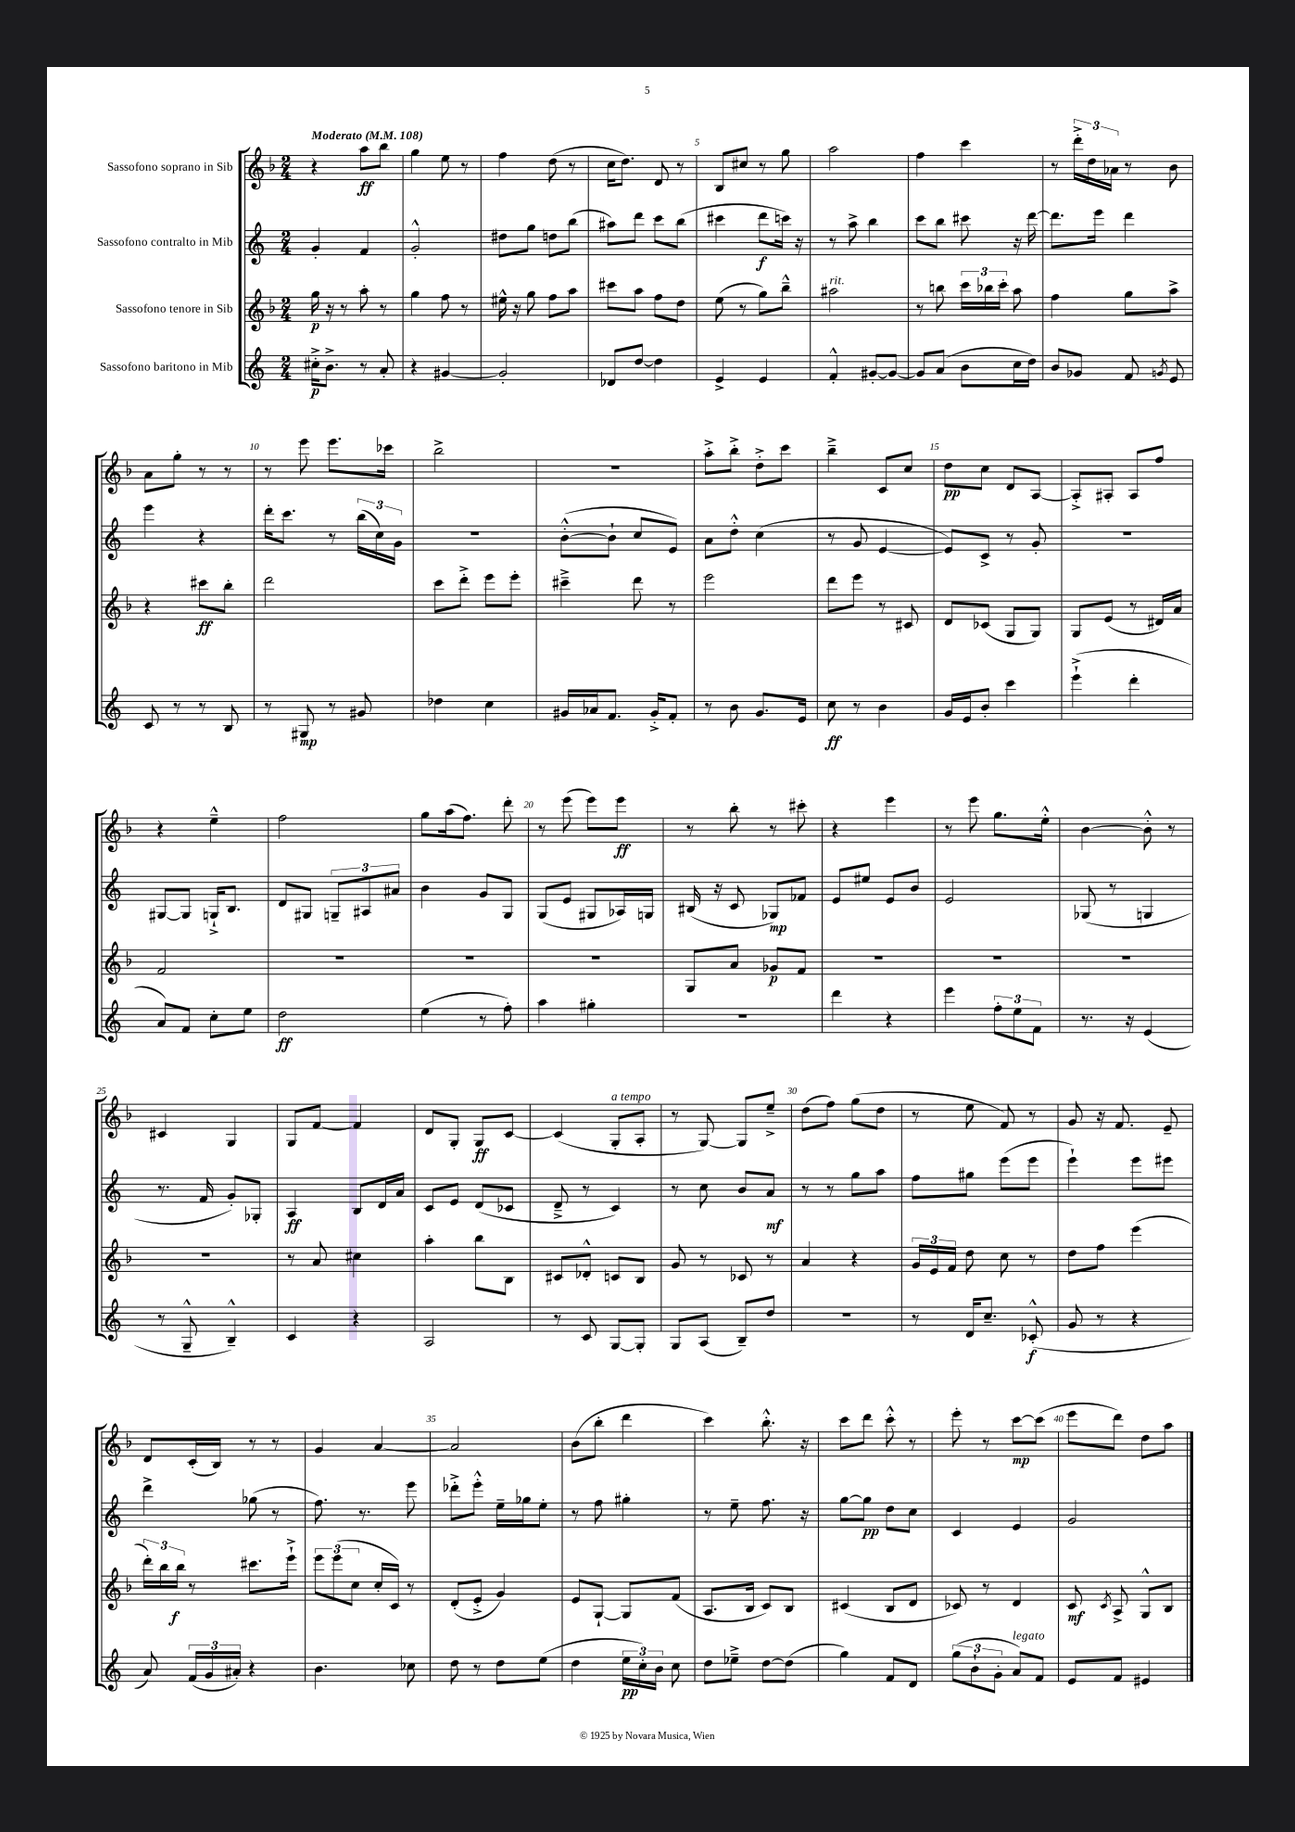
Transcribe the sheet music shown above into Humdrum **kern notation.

**kern	**dynam	**kern	**dynam	**kern	**dynam	**kern	**dynam
*part4	*part4	*part3	*part3	*part2	*part2	*part1	*part1
*staff4	*staff4	*staff3	*staff3	*staff2	*staff2	*staff1	*staff1
*I"Sassofono baritono in Mib	*	*I"Sassofono tenore in Sib	*	*I"Sassofono contralto in Mib	*	*I"Sassofono soprano in Sib	*
*clefG2	*	*clefG2	*	*clefG2	*	*clefG2	*
*k[]	*	*k[b-]	*	*k[]	*	*k[b-]	*
*M2/4	*	*M2/4	*	*M2/4	*	*M2/4	*
*MM108	*	*MM108	*	*MM108	*	*MM108	*
=1	=1	=1	=1	=1	=1	=1	=1
!	!	!	!	!	!	!LO:TX:a:B:t=Moderato	!
16cc#X'^\KL	p	16gg\	p	4g'/	.	4r	.
8.b^\J	.	16r	.	.	.	.	.
.	.	8r	.	.	.	.	.
8r	.	8aa'\	.	4f/	.	8aa\L	ff
8a'/	.	8r	.	.	.	8bb-\J	.
=2	=2	=2	=2	=2	=2	=2	=2
4r	.	4gg\	.	2g'^^/	.	4gg\	.
[4g#X/	.	8ff\	.	.	.	8ee\	.
.	.	8r	.	.	.	8r	.
=3	=3	=3	=3	=3	=3	=3	=3
2g#'/]	.	16ee#X^^\	.	8dd#X\L	.	4ff\	.
.	.	16r	.	.	.	.	.
.	.	8gg\	.	8gg\J	.	.	.
.	.	8ff\L	.	8ddn\L	.	(8dd\	.
.	.	8aa\J	.	(8bb\J	.	8r	.
=4	=4	=4	=4	=4	=4	=4	=4
8d-X/L	.	8ccc#X\L	.	8aa#X\L)	.	16cc\KL	.
.	.	.	.	.	.	8.dd\J)	.
[8dd/J	.	8aa\J	.	8ddd\J	.	.	.
4dd\]	.	8ff\L	.	8ccc\L	.	8d/	.
.	.	8dd\J	.	(8bb\J	.	8r	.
=5	=5	=5	=5	=5	=5	=5	=5
4e^/	.	(8ee\	.	4ccc#X\	.	8B-/L	.
.	.	8r	.	.	.	8cc#X/J	.
4e/	.	8gg\L)	.	8ddd\L	f	8r	.
.	.	8bb-~^^\J	.	16cccn\Jk)	.	8gg\	.
.	.	.	.	16r	.	.	.
=6	=6	=6	=6	=6	=6	=6	=6
!	!	!LO:TX:a:i:t=rit.	!	!	!	!	!
4f'^^/	.	2aa#X\	.	8r	.	2aa\	.
.	.	.	.	8aa^\	.	.	.
[8g#X'/L	.	.	.	4bb\	.	.	.
8g#/J_	.	.	.	.	.	.	.
=7	=7	=7	=7	=7	=7	=7	=7
8g#/L]	.	8r	.	8ccc\L	.	4ff\	.
(8a/J	.	8bbn\	.	8bb\J	.	.	.
8b\L	.	24ccc\LL	.	8ccc#X\	.	4ccc\	.
.	.	24bb-X\	.	.	.	.	.
.	.	24ccc'\JJ	.	.	.	.	.
16cc\L	.	8aa\	.	16r	.	.	.
16dd\JJ)	.	.	.	[16ddd\	.	.	.
=8	=8	=8	=8	=8	=8	=8	=8
8b/L	.	4ff\	.	8.ddd\L]	.	8r	.
8g-X/J	.	.	.	.	.	24ddd'^\LL	.
.	.	.	.	.	.	24dd\	.
.	.	.	.	16eee\Jk	.	.	.
.	.	.	.	.	.	24a-X\JJ	.
8f/	.	8gg\L	.	4ddd\	.	8r	.
8qgn/	.	.	.	.	.	.	.
8e/	.	8aa^\J	.	.	.	8b-\	.
!!LO:LB:g=z
=9	=9	=9	=9	=9	=9	=9	=9
8c/	.	4r	.	4eee\	.	8a\L	.
8r	.	.	.	.	.	8gg'\J	.
8r	.	8ccc#X\L	ff	4r	.	8r	.
8B/	.	8bb-'\J	.	.	.	8r	.
=10	=10	=10	=10	=10	=10	=10	=10
8r	.	2ddd\	.	16ddd'\KL	.	8r	.
.	.	.	.	8.ccc\J	.	.	.
8G#X/	mp	.	.	.	.	8eee\	.
8r	.	.	.	8r	.	8.eee\L	.
8g#X/	.	.	.	(24bb\LL	.	.	.
.	.	.	.	24cc\)	.	.	.
.	.	.	.	.	.	16ccc-X\Jk	.
.	.	.	.	24g\JJ	.	.	.
=11	=11	=11	=11	=11	=11	=11	=11
4dd-X\	.	8ccc\L	.	2r	.	2bb-^\	.
.	.	8ddd'^\J	.	.	.	.	.
4cc\	.	8eee\L	.	.	.	.	.
.	.	8eee'\J	.	.	.	.	.
=12	=12	=12	=12	=12	=12	=12	=12
16g#X/LL	.	4ccc#X~^\	.	([8b'^^\L	.	2r	.
16a-X/J	.	.	.	.	.	.	.
8.f/J	.	.	.	8b`\J]	.	.	.
.	.	8ddd\	.	8cc/L	.	.	.
16g#'^/KL	.	.	.	.	.	.	.
8f'/J	.	8r	.	8e/J)	.	.	.
=13	=13	=13	=13	=13	=13	=13	=13
8r	.	2eee\	.	8a\L	.	8aa'^\L	.
8b\	.	.	.	8dd'^^\J	.	8bb-'^\J	.
8.g/L	.	.	.	(4cc\	.	8dd'^\L	.
.	.	.	.	.	.	8ccc\J	.
16e/Jk	.	.	.	.	.	.	.
=14	=14	=14	=14	=14	=14	=14	=14
8cc\	ff	8ddd\L	.	8r	.	4bb-~^\	.
8r	.	8eee\J	.	8g/	.	.	.
4b\	.	8r	.	[4e/	.	8c/L	.
.	.	8c#X/	.	.	.	8cc/J	.
=15	=15	=15	=15	=15	=15	=15	=15
16g/LL	.	8d/L	.	8e/L])	.	8dd\L	pp
16e/J	.	.	.	.	.	.	.
8b'/J	.	(8c-X/J	.	8c^/J	.	8cc\J	.
4ccc\	.	8G/L	.	8r	.	8d/L	.
.	.	8G/J)	.	8g'/	.	[8A/J	.
=16	=16	=16	=16	=16	=16	=16	=16
(4eee`^\	.	8G/L	.	2r	.	8A'^/L]	.
.	.	(8e/J	.	.	.	8A#X'/J	.
4ddd'\	.	8r	.	.	.	8A#/L	.
.	.	16d#X/LL)	.	.	.	8ff/J	.
.	.	16a/JJ	.	.	.	.	.
!!LO:LB:g=z
=17	=17	=17	=17	=17	=17	=17	=17
8a/L)	.	2f/	.	[8G#X/L	.	4r	.
8f/J	.	.	.	8G#/J]	.	.	.
8cc'\L	.	.	.	16Gn`^/KL	.	4ee~^^\	.
.	.	.	.	8.B/J	.	.	.
8ee\J	.	.	.	.	.	.	.
=18	=18	=18	=18	=18	=18	=18	=18
2dd\	ff	2r	.	8d/L	.	2ff\	.
.	.	.	.	8G#X/J	.	.	.
.	.	.	.	12Gn~/L	.	.	.
.	.	.	.	12A#X/	.	.	.
.	.	.	.	12a#X/J	.	.	.
=19	=19	=19	=19	=19	=19	=19	=19
(4ee\	.	2r	.	4b\	.	8gg\L	.
.	.	.	.	.	.	(16aa\k	.
.	.	.	.	.	.	8.ff\J)	.
8r	.	.	.	8g/L	.	.	.
8ff'\)	.	.	.	8G/J	.	8ddd'\	.
=20	=20	=20	=20	=20	=20	=20	=20
4aa\	.	2r	.	(8G/L	.	8r	.
.	.	.	.	8e/J	.	(8eee\	.
4gg#X'\	.	.	.	8G#X/L	.	8eee\L)	.
.	.	.	.	16A-X/L)	.	8eee\J	ff
.	.	.	.	16Gn/JJ	.	.	.
=21	=21	=21	=21	=21	=21	=21	=21
2r	.	8G/L	.	(16B#X/	.	8r	.
.	.	.	.	16r	.	.	.
.	.	8a/J	.	8c/	.	8bb-'\	.
.	.	8g-X/L	p	8G-X/L)	mp	8r	.
.	.	8f/J	.	8f-X/J	.	8ccc#X'\	.
=22	=22	=22	=22	=22	=22	=22	=22
4ddd\	.	2r	.	8e/L	.	4r	.
.	.	.	.	8ee#X/J	.	.	.
4r	.	.	.	8e/L	.	4eee\	.
.	.	.	.	8b/J	.	.	.
=23	=23	=23	=23	=23	=23	=23	=23
4eee\	.	2r	.	2e/	.	8r	.
.	.	.	.	.	.	8eee\	.
12ff'\L	.	.	.	.	.	8.gg\L	.
12ee\	.	.	.	.	.	.	.
12f\J	.	.	.	.	.	.	.
.	.	.	.	.	.	16ee'^^\Jk	.
=24	=24	=24	=24	=24	=24	=24	=24
8.r	.	2r	.	(8G-X/	.	[4b-\	.
.	.	.	.	8r	.	.	.
16r	.	.	.	.	.	.	.
(4e/	.	.	.	4Gn/	.	8b-'^^\]	.
.	.	.	.	.	.	8r	.
!!LO:LB:g=z
=25	=25	=25	=25	=25	=25	=25	=25
8r	.	2r	.	8.r	.	4c#X/	.
8G~^^/	.	.	.	.	.	.	.
.	.	.	.	16f/	.	.	.
4B~^^/)	.	.	.	8g'/L)	.	4G/	.
.	.	.	.	8G-X'/J	.	.	.
=26	=26	=26	=26	=26	=26	=26	=26
4c/	.	8r	.	4A/	ff	8G/L	.
.	.	8a/	.	.	.	[8f/J	.
4r	.	4cc#X\	.	8B/L	.	4f/]	.
.	.	.	.	16d/L	.	.	.
.	.	.	.	16a/JJ	.	.	.
=27	=27	=27	=27	=27	=27	=27	=27
2A/	.	4aa'\	.	8c/L	.	8d/L	.
.	.	.	.	8e/J	.	8G'/J	.
.	.	8bb-\L	.	(8d/L	.	8G/L	ff
.	.	8B-\J	.	8c-X/J	.	[8c/J	.
=28	=28	=28	=28	=28	=28	=28	=28
8r	.	8c#X/L	.	8d~^/	.	(4c/]	.
8c/	.	8d-X'^^/J	.	8r	.	.	.
!	!	!	!	!	!	!LO:TX:a:i:t=a tempo	!
[8G/L	.	8cn/L	.	4c/)	.	8G'/L	.
8G'/J]	.	8B-/J	.	.	.	8A'/J	.
=29	=29	=29	=29	=29	=29	=29	=29
8G/L	.	8g/	.	8r	.	8r	.
(8A/J	.	8r	.	8cc\	.	[8G/)	.
8B~/L)	.	8c-X/	.	8b/L	.	8G/L]	.
8dd/J	.	8r	.	8a/J	mf	8ee~^/J	.
=30	=30	=30	=30	=30	=30	=30	=30
2r	.	4a/	.	8r	.	(8dd\L	.
.	.	.	.	8r	.	8ff\J)	.
.	.	4r	.	8gg\L	.	(8gg\L	.
.	.	.	.	8aa\J	.	8dd\J	.
=31	=31	=31	=31	=31	=31	=31	=31
8r	.	24g/LL	.	8ff\L	.	8r	.
.	.	24e/	.	.	.	.	.
.	.	24f/JJ	.	.	.	.	.
16d/KL	.	8dd\	.	8gg#X\J	.	8ee\	.
8.cc~/J	.	.	.	.	.	.	.
.	.	8cc\	.	(8eee\L	.	8f/)	.
(8c-X'^^/	f	8r	.	8eee\J	.	8r	.
=32	=32	=32	=32	=32	=32	=32	=32
8g/	.	8dd\L	.	4eee`\)	.	8g/	.
8r	.	8ff\J	.	.	.	16r	.
.	.	.	.	.	.	8.f/	.
4r	.	(4eee\	.	8eee\L	.	.	.
.	.	.	.	8eee#X\J	.	8e~/	.
!!LO:LB:g=z
=33	=33	=33	=33	=33	=33	=33	=33
8a/)	.	24ddd'\LL)	.	4ddd^\	.	8d/L	.
.	.	24bb-\	.	.	.	.	.
.	.	24bb-\JJ	f	.	.	.	.
(24f/LL	.	8r	.	.	.	(16c'/L	.
24g/	.	.	.	.	.	.	.
.	.	.	.	.	.	16B-/JJ)	.
24a#X'/JJ)	.	.	.	.	.	.	.
4r	.	8.ccc#X\L	.	(8gg-X\	.	8r	.
.	.	.	.	8r	.	8r	.
.	.	16eee`^\Jk	.	.	.	.	.
=34	=34	=34	=34	=34	=34	=34	=34
4.b\	.	12eee\L	.	8.ff\)	.	4g/	.
.	.	(12eee\	.	.	.	.	.
.	.	12cc\J	.	.	.	.	.
.	.	.	.	8.r	.	.	.
.	.	16cc'/LL	.	.	.	[4a/	.
.	.	16c/JJ)	.	.	.	.	.
8cc-X\	.	8r	.	8eee\	.	.	.
=35	=35	=35	=35	=35	=35	=35	=35
8dd\	.	(8d'/L	.	8ddd-X'^\L	.	2a/]	.
8r	.	8e'^/J	.	8eee'^^\J	.	.	.
8dd\L	.	4g/)	.	16ee~\LL	.	.	.
.	.	.	.	16gg-X\J	.	.	.
(8ee\J	.	.	.	8ee'\J	.	.	.
=36	=36	=36	=36	=36	=36	=36	=36
4dd\	.	8e/L	.	8r	.	(8b-\L	.
.	.	[8G`/J	.	8ff\	.	8bb-'\J	.
24ee\LL	pp	8G/L]	.	4gg#X'\	.	4ddd\	.
24cc'\)	.	.	.	.	.	.	.
24b\JJ	.	.	.	.	.	.	.
8cc\	.	(8f/J	.	.	.	.	.
=37	=37	=37	=37	=37	=37	=37	=37
8dd\L	.	8.A/L	.	8r	.	4ccc\)	.
8ee-X~^\J	.	.	.	8ee~\	.	.	.
.	.	16B-/Jk	.	.	.	.	.
[8dd\L	.	8c/L)	.	8.ff\	.	8.bb-'^^\	.
(8dd\J]	.	8B-/J	.	.	.	.	.
.	.	.	.	16r	.	16r	.
=38	=38	=38	=38	=38	=38	=38	=38
4gg\)	.	(4c#X/	.	[8gg\L	.	8ccc\L	.
.	.	.	.	8gg\J]	pp	8ddd\J	.
8f/L	.	8B-/L	.	8dd\L	.	8ccc'^^\	.
8d/J	.	8d/J	.	8cc\J	.	8r	.
=39	=39	=39	=39	=39	=39	=39	=39
(12gg\L	.	8c-X/)	.	4c/	.	8eee'\	.
12b`\	.	.	.	.	.	.	.
.	.	8r	.	.	.	8r	.
12g'\J	.	.	.	.	.	.	.
!LO:TX:a:i:t=legato	!	!	!	!	!	!	!
8a/L)	.	4d/	.	4e/	.	[8ccc\L	mp
8f/J	.	.	.	.	.	(8ccc\J]	.
=40	=40	=40	=40	=40	=40	=40	=40
8e/L	.	8c/	mf	2g/	.	8eee\L	.
.	.	8qc/	.	.	.	.	.
8f/J	.	8A^/	.	.	.	8ddd\J)	.
4e#X/	.	8G^^/L	.	.	.	8dd\L	.
.	.	8B-/J	.	.	.	8aa\J	.
==	==	==	==	==	==	==	==
*-	*-	*-	*-	*-	*-	*-	*-
